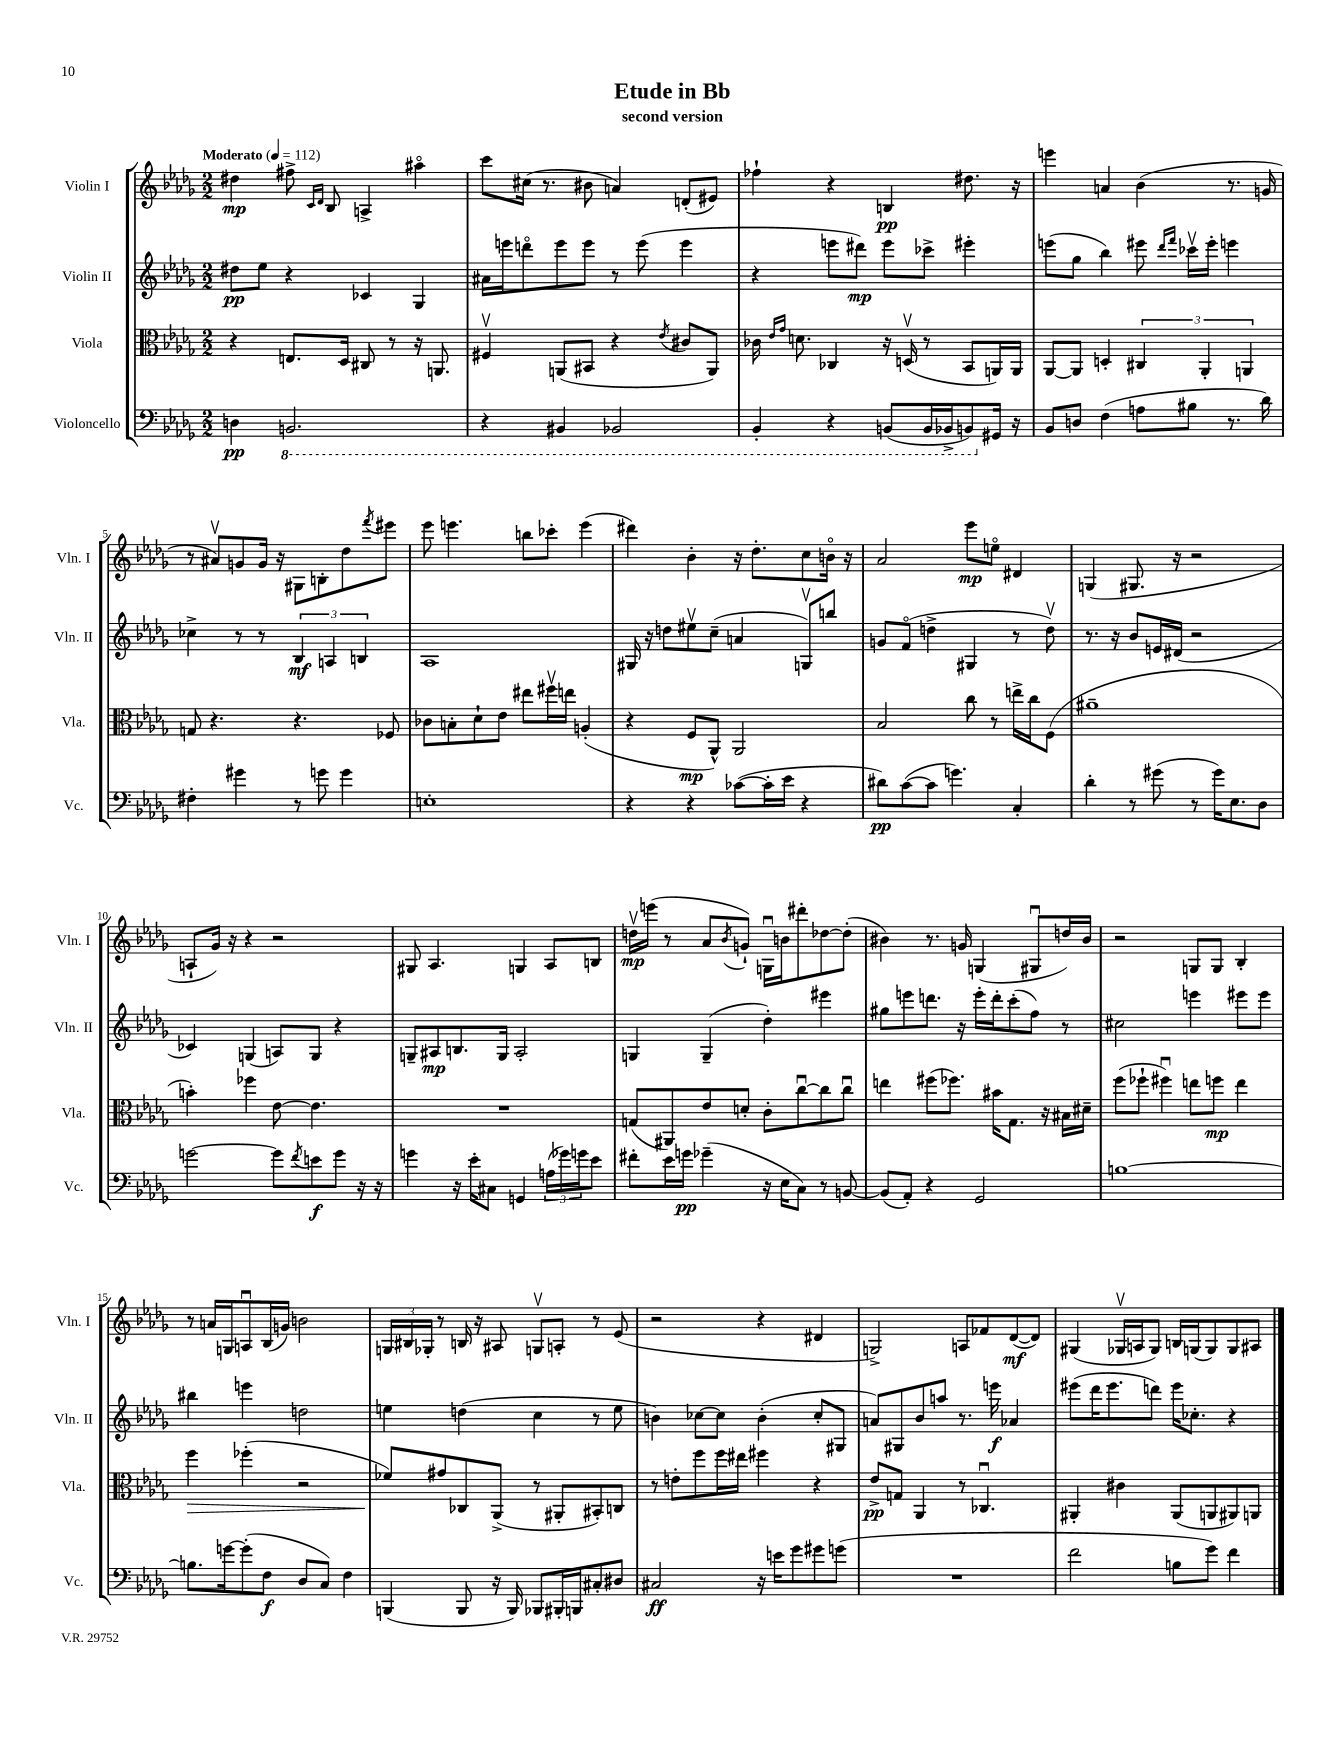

**kern	**kern	**kern	**kern
*staff4	*staff3	*staff2	*staff1
*clefF4	*clefC3	*clefG2	*clefG2
*k[b-e-a-d-g-]	*k[b-e-a-d-g-]	*k[b-e-a-d-g-]	*k[b-e-a-d-g-]
*M2/2	*M2/2	*M2/2	*M2/2
*MM112	*MM112	*MM112	*MM112
4D	4r	8dd#	4dd#
.	.	8ee-	.
2.BBB	8.E	4r	8ff#^
.	.	.	16qqc
.	.	.	16qqd-
.	.	.	8B-
.	16D-	.	.
.	8C#	4c-	4A^
.	8r	.	.
.	16r	4G-	4aa#o
.	8.AA	.	.
=	=	=	=
4r	4F#v	16a#	8ccc
.	.	16eee	.
.	.	8dddo	(16cc#
.	.	.	8.r
4BBB#	(8AA	8eee	.
.	8BB#	8eee	8b#
2BBB-	4r	8r	4a)
.	.	(8eee	.
.	8qe-	.	.
.	8c#	4eee	(8d'
.	8AA)	.	8e#)
=	=	=	=
4BBB-'	16c-	4r	4ff-`
.	16qqe-	.	.
.	16qqg-	.	.
.	8.d	.	.
4r	4C-	8eee	4r
.	.	8ddd#)	.
(8BBB	16r	8eee	4B
.	(16Dv	.	.
16BBB	8r	8ccc-^	.
16BBB-^	.	.	.
8BBB)	8BB-	4eee#'	8.dd#
16GG#	16AA)	.	.
16r	16AA	.	16r
=	=	=	=
8BB-	[8AA-	(8eee	4eee
8D	8AA-]	8gg-	.
(4F	4D'	4bb-)	4a
8A	6C#	8eee#	(4b-
.	.	16qqddd-	.
.	.	16qqfff	.
8B#	.	16ccc-v	.
.	6AA-'	.	.
.	.	16eee#'	.
8.r	.	4eee	8.r
.	6AA	.	.
16d-)	.	.	16g
=	=	=	=
4F#'	8G	4cc-^	8r
.	4.r	.	8a#v)
4g#	.	8r	8g
.	.	8r	16g
.	.	.	16r
8r	4.r	6B-	8G#
8g	.	.	8B'
.	.	6A	.
4g	.	.	8dd-
.	.	6B	.
.	.	.	8qfff
.	8F-	.	8eee#
=	=	=	=
1E'	8c-	1A-	8eee-
.	8B'	.	4.eee
.	8d-`	.	.
.	8e-	.	.
.	8ee#	.	8bb
.	16ff#v	.	8ccc-'
.	16ee	.	.
.	(4A'	.	(4eee
=	=	=	=
4r	4r	16G#	4ddd#)
.	.	16r	.
.	.	8dd	.
4r	8F	8ee#v	4b-'
.	8AA-^^)	(8cc~	.
([8c-	2AA-	4a	16r
.	.	.	8.dd-'
16c-']	.	.	.
16e-	.	.	.
4r	.	8Gv)	8cc
.	.	8bb	16bo
.	.	.	16r
=	=	=	=
8d#)	2B-	8g	2a-
([8c	.	(8fo	.
8c]	.	4dd^	.
4.g)	.	.	.
.	8cc	4G#	8eee-
.	8r	.	8eeo
4C'	16ee^	8r	4d#
.	16cc	.	.
.	(8F	8ddv)	.
=	=	=	=
4d-'	1a#~	8.r	(4G
.	.	16r	.
8r	.	8b-	8.G#
(8g#	.	16e	.
.	.	(16d#	16r
8r	.	2r	2r
16g#)	.	.	.
8.E-	.	.	.
8D-	.	.	.
=	=	=	=
[2g	4b')	4c-)	8A`
.	.	.	16g-)
.	.	.	16r
.	4ff-	(4G	4r
8g]	[8e-	8A)	2r
8qf	.	.	.
8e	4.e-]	8G	.
8g	.	4r	.
16r	.	.	.
16r	.	.	.
=	=	=	=
4g	1r	8G~	8G#
.	.	8A#	4.A-
16r	.	8.B	.
16e-'	.	.	.
8C#	.	.	.
.	.	16G	.
4GG	.	2A#'	4G
(24A	.	.	8A-
24g-)	.	.	.
24g	.	.	.
8e-	.	.	8B
=	=	=	=
8f#'	(8G	4G	16ddv
.	.	.	(16eee
16e-	8AA#)	.	8r
16g	.	.	.
(4g-~	8e-	(4G~	8a-
.	.	.	8qb-
.	8d'	.	8g`)
16r	8c'	4dd-')	16Gu
16E-	.	.	16b
8C)	[8ccu	.	8ddd#'
8r	8cc]	4eee#	[8dd-
[8BB	8ccu	.	(8dd-']
=	=	=	=
(8BB]	4ee	8gg#	4b#)
8AA-')	.	8eee	.
4r	(8ff#	8.ddd	8.r
.	8.ff-)	.	.
.	.	16r	16g
2GG-	.	16eee'	(4G
.	16b#	16ddd'	.
.	8.G-	(8ccc'	.
.	.	8ff)	8G#u
.	16r	.	.
.	16B#	8r	16dd)
.	16d#~	.	16b#
=	=	=	=
[1B	(8ff	2cc#	2r
.	8ff-`	.	.
.	4ff#u)	.	.
.	8ee	4eee	8G
.	8ff	.	8G
.	4ee	8eee#	4B-'
.	.	8eee#	.
=	=	=	=
8.B]	4ff	4bb#	8r
.	.	.	16a
[16g	.	.	16G
(8g']	(4ff-'	4eee	8Au
8F	.	.	(16B-
.	.	.	16g)
8D-	2r	2dd	2b
8C)	.	.	.
4F	.	.	.
=	=	=	=
(4BBB	8f-)	4ee	24G
.	.	.	24B#
.	.	.	24G-'
.	8g#	.	8r
8BBB	8C-	(4dd	16B
.	.	.	16r
16r	(8AA-^	.	8A#
16BBB)	.	.	.
8BBB-	8r	4cc	8Gv
16BBB#'	8AA#'	.	8A'
16BBB	.	.	.
8C#'	8BB#')	8r	8r
8D#	8C	8ee	(8e-
=	=	=	=
2C#	8r	4b)	2r
.	8e'	.	.
.	8ff	[8cc-	.
.	16ff	8cc-]	.
.	16ee#	.	.
16r	4ff#	(4b'	4r
16e	.	.	.
8g-	.	.	.
8g#	4r	8cc-'	4d#
(8g	.	8G#	.
=	=	=	=
1r	8e-^	8a)	2G^)
.	8G	8G#	.
.	4AA-	8b-	.
.	.	8aa	.
.	8r	8.r	8A
.	4.C-u	.	8f-
.	.	16eee	.
.	.	4a-	([8d-
.	.	.	8d-])
=	=	=	=
2f	4AA#'	(8eee#	(4G#
.	.	16ddd-	.
.	.	8.eee#	.
.	4c#	.	16G-v
.	.	.	16A
.	.	8ddd)	8G-)
8B	(8AA#	16eee#	16B
.	.	8.cc-'	(16G
8g-)	8AA	.	8G)
4f	8AA#)	4r	8G
.	8AA	.	8A#
==	==	==	==
*-	*-	*-	*-
